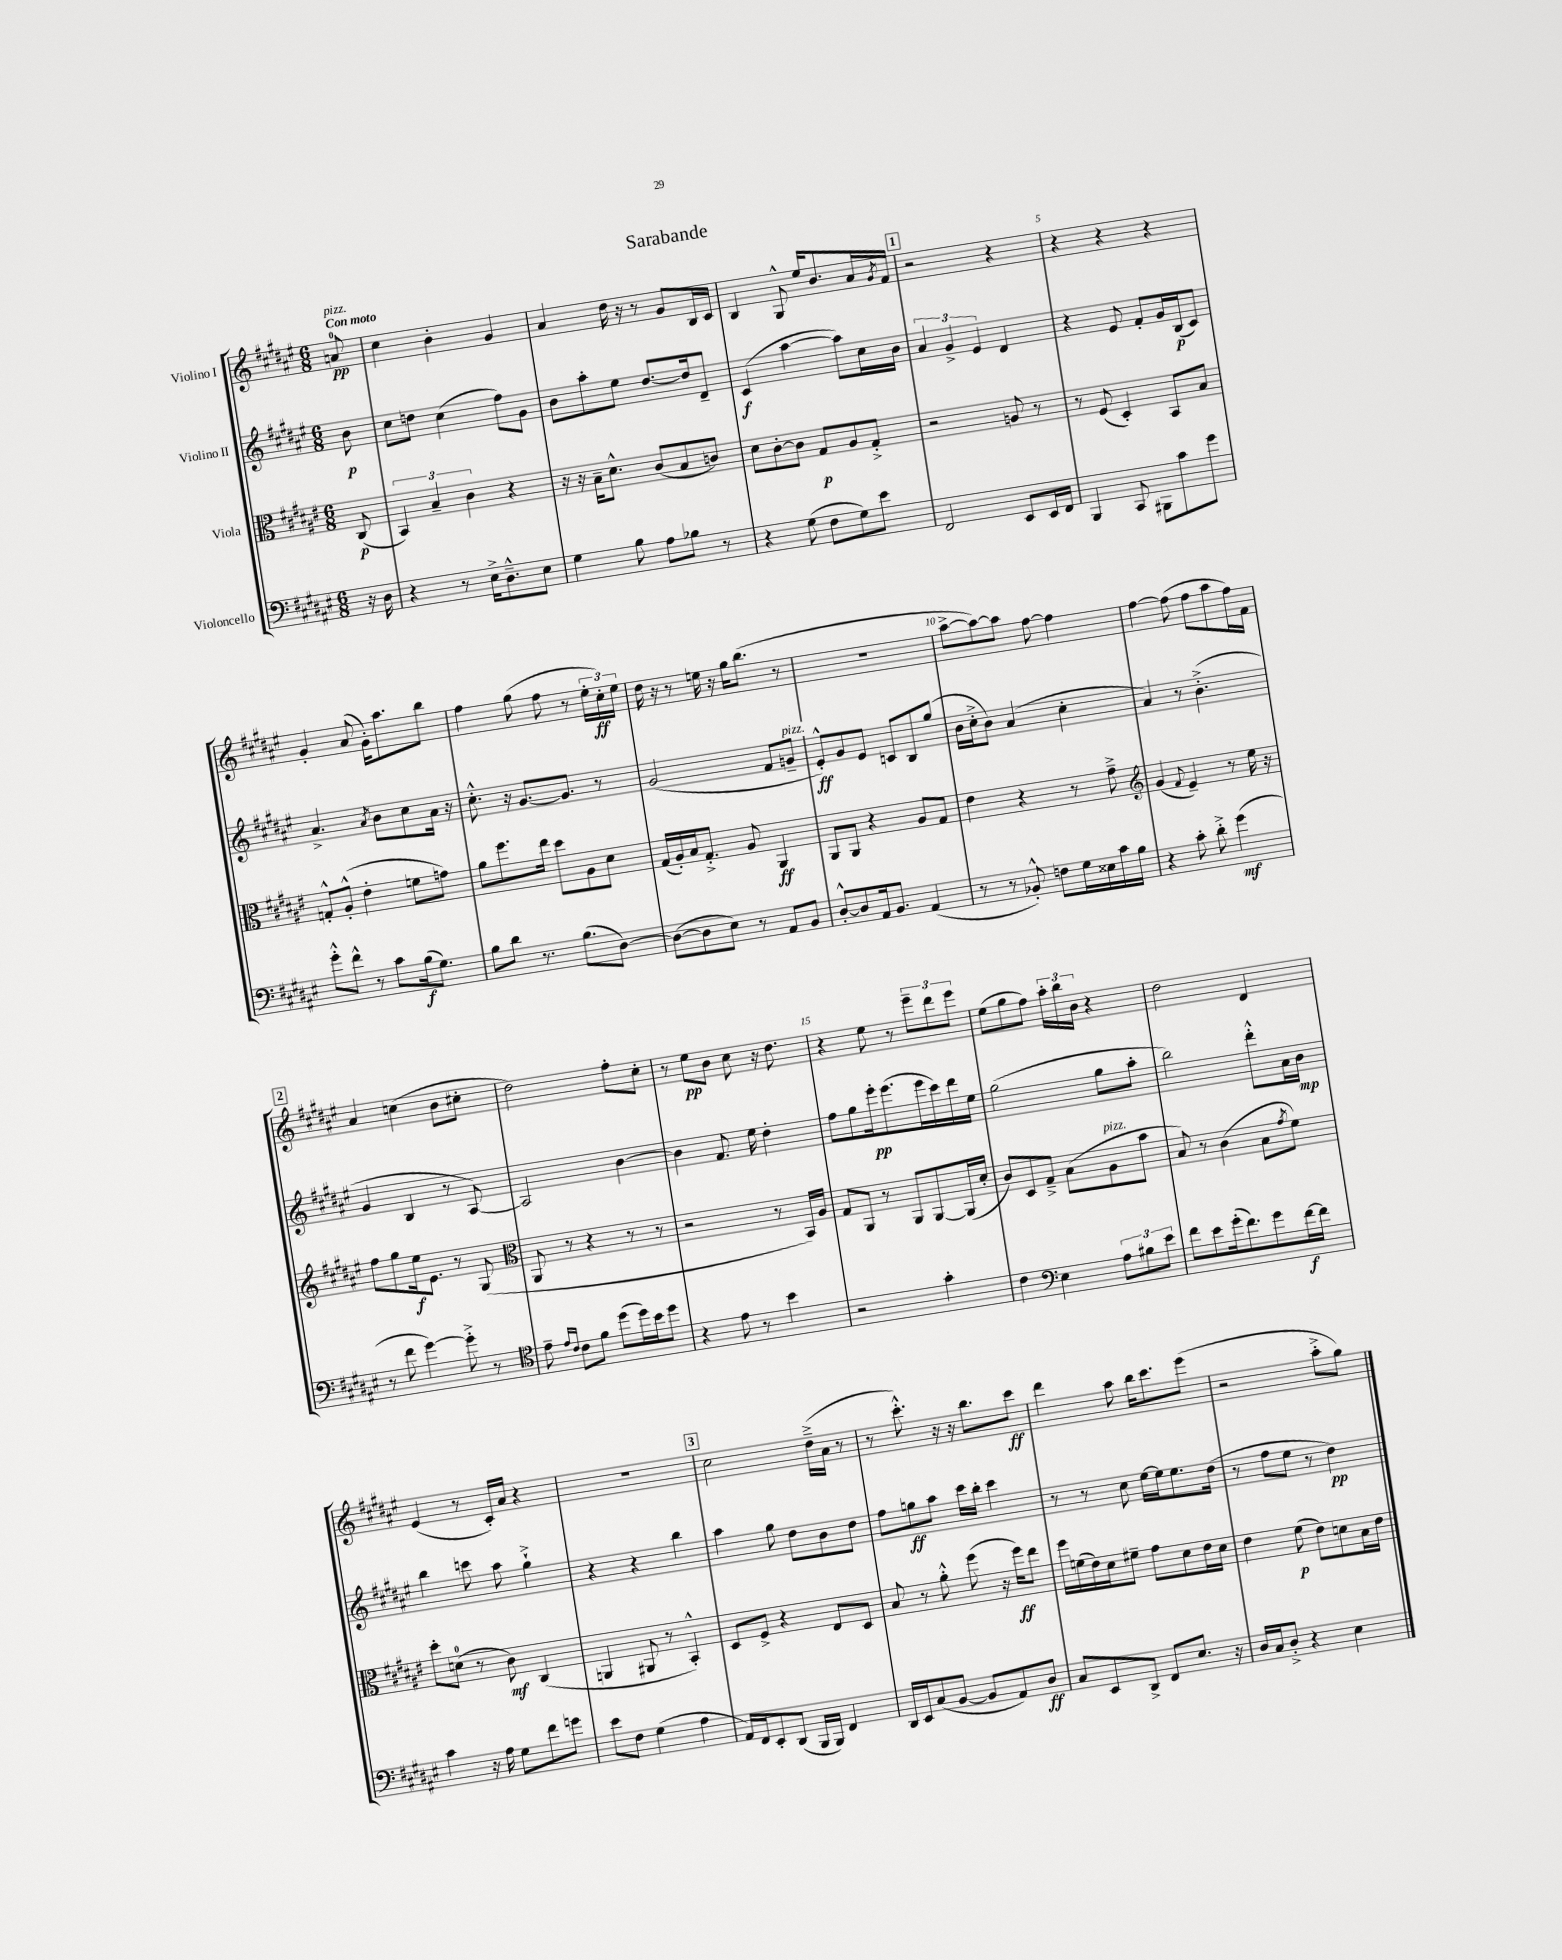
\header { title = "Sarabande" }
<<
\new StaffGroup <<
\new Staff = "s0" \with { instrumentName = "Violino I" } {
    \clef treble \key fis \major \numericTimeSignature \time 6/8 \partial 8 \tempo "Con moto"
    a'8-0\pp^\markup { \italic "pizz." } |
    cis''4 b'4-. gis'4 |
    ais'4 dis''16 r16 r8 gis'8 b16 cis'16 |
    b4 gis8-^ eis''16 b'8. ais'16 \acciaccatura { gis'8 } fis'16 |
    \mark \markup { \box "1" } r2 r4 |
    r4 r4 r4 |
    gis'4-. ais'8( gis'16-.) ais''8. b''8 |
    fis''4 gis''8( fis''8 r8 \tuplet 3/2 { eis''16-. cis''16-.\ff) eis''16 } |
    dis''16 r16 r8 e''16 r16 gis''16 b''8.( r8 |
    r2. |
    ais''8~-> ais''8~) ais''8 fis''8~ fis''4 |
    fis''4~ fis''8( fis''8 ais''8 fis''16) fis'16 |
    \mark \markup { \box "2" } ais'4 c''4( b'8 cis''8-. |
    dis''2) fis''8-. cis''8-. |
    r8 eis''8\pp b'8 cis''8 r16 dis''8. |
    r4 eis''8 r8 \tuplet 3/2 { eis'''8-- dis'''8 eis'''8 } |
    eis''8( gis''8 fis''8) \tuplet 3/2 { ais''16-. b''16 b'16 } r4 |
    dis''2 dis'4 |
    eis'4( r8 cis'16-.) ais'16 r4 |
    R2. |
    \mark \markup { \box "3" } cis''2 dis''16--->( ais'16 r8 |
    r8 cis'''8.-.-^) r16 r16 b''8. cis'''8\ff |
    dis'''4 ais''8 b''16 cis'''8. eis'''8( |
    r2 ais''8-.-> gis''8) \bar "|." |
}
\new Staff = "s1" \with { instrumentName = "Violino II" } {
    \clef treble \key fis \major \numericTimeSignature \time 6/8 \partial 8
    b'8\p |
    cis''8 d''8 cis''4( fis''8) gis'8 |
    b'8 ais''8-. eis''8 dis''8.~ dis''16 dis'8-- |
    cis'4\f( ais''4~ ais''8) cis''16 b'16 |
    \mark \markup { \box "1" } \tuplet 3/2 { ais'4 gis'4-> eis'4 } dis'4 |
    r4 eis'8 fis'8-. gis'16 b16\p( cis'8) |
    ais'4.-> \acciaccatura { ais'8 } b'8 cis''8 ais'16 r16 |
    cis''8.-.-^ r16 gis'8.~ gis'8. r8 |
    gis'2( fis'8 g'8--^\markup { \italic "pizz." } |
    eis'8-.-^\ff) gis'8 eis'8 c'8 b8 gis''8( |
    b'16 cis''16-.-> b'8) ais'4( cis''4-. |
    ais'4) r8 b'4.-.->( |
    \mark \markup { \box "2" } gis'4 b4 r8 ais8~) |
    ais2 b'4~ |
    b'4 fis'8. eis''16 dis''4-. |
    fis''8 gis''8 eis'''16-.\pp eis'''8.( eis'''16 cis'''16) dis'''16 eis''16 |
    gis''2( gis''8 ais''8-. |
    b''2) dis'''8-.-^ ais'16 b'16\mp |
    b''4 c'''8 ais''8 gis''4-!-> |
    r4 r4 b''4 |
    \mark \markup { \box "3" } ais''4 gis''8 dis''8 b'8 dis''8 |
    fis''8 g''8\ff ais''8 cis'''16 b''16-. cis'''4 |
    r8 r8 cis''8 eis''16~ eis''16 eis''8. dis''16( |
    r8 fis''8 eis''8 r8 dis''4\pp) \bar "|." |
}
\new Staff = "s2" \with { instrumentName = "Viola" } {
    \clef alto \key fis \major \numericTimeSignature \time 6/8 \partial 8
    cis8\p( |
    \tuplet 3/2 { b,4) b4-- cis'4 } r4 |
    r16 r16 b16-- dis'8.-^ cis'8( b8 c'8) |
    dis'8 cis'8~-. cis'8 gis8\p ais8 gis8-.-> |
    \mark \markup { \box "1" } r2 a8 r8 |
    r8 fis8( dis4-.) b,8 b8 |
    g8-.-^ ais8-.-^( eis'4-. f'8 g'8) |
    ais'8 fis''8. eis''16 dis''8 ais8 dis'8 |
    gis16( ais16-.) b16 gis8.-.-> ais8 ais,4\ff |
    ais,8 ais,8 r4 ais8 gis8 |
    eis'4 r4 r8 gis'8---> |
    \clef treble gis'4( \appoggiatura { fis'8 } eis'4--) r8 eis''16 r16 |
    \mark \markup { \box "2" } fis''8 gis''8 eis''16\f eis'8. r8 gis8( |
    \clef alto ais,8 r8 r4 r8 r8 |
    r2 r8 b,16) ais16 |
    gis8 ais,8 r8 ais,8 ais,8~ ais,16( dis'16-. |
    cis'8) dis8 gis8---> b8( ais8^\markup { \italic "pizz." } b'8 |
    b8) r8 cis'4( b8 \acciaccatura { gis'8 } fis'8) |
    dis''8-. d'8-0( r8 cis'8\mf) cis4( |
    a,4 ais,8 r8 b,4-.-^) |
    \mark \markup { \box "3" } dis8 fis8-> r4 eis8 dis8 |
    b8 r8 ais'8-.-^ fis''8( r16 fis''16\ff) eis''8 |
    fis''16 f'16( eis'16) dis'16 fis'8-- gis'8 dis'8 eis'16 dis'16 |
    eis'4 fis'8\p( eis'8) d'8 b16 eis'16 \bar "|." |
}
\new Staff = "s3" \with { instrumentName = "Violoncello" } {
    \clef bass \key fis \major \numericTimeSignature \time 6/8 \partial 8
    r16 dis16 |
    r4 r8 eis16-> dis8.---^ eis8 |
    gis4 b8 ais8 bes8 r8 |
    r4 gis8( fis8 gis8) eis'8 |
    \mark \markup { \box "1" } fis,2 eis,8 eis,16 fis,16 |
    b,,4 cis,8 bis,,8 cis'8 gis'8 |
    gis'8-.-^ fis'8-^ r8 cis'8 b16\f( gis8.) |
    b8 dis'8 r8. b8.( dis8~) |
    dis8~( dis8 eis8) r8 ais,8 b,8 |
    dis8~-.-^ dis8 ais,16 b,8. ais,4( |
    r8 r8 bes,8-.-^) f8 gis16 eisis16 cis'16 b16 |
    r4 cis'8-. dis'8-.-> gis'4\mf( |
    \mark \markup { \box "2" } r8 fis'8 gis'4~) gis'8-.-> r8 |
    \clef tenor eis'8-- \grace { eis'16 cis'16 } cis'8 fis'8 dis''8( dis''16) b'16 dis''8 |
    r4 eis'8 r8 b'4 |
    r2 gis'4-. |
    cis'4 \clef bass eis4 \tuplet 3/2 { ais8 bis8 eis'8 } |
    fis'8 eis'8 gis'16-.( fis'8.) gis'8 fis'16~\f fis'16 |
    cis'4 r16 ais16 gis8 fis'8 g'8 |
    eis'8 fis8 gis4( ais4 |
    \mark \markup { \box "3" } ais,16) fis,16 eis,8-. dis,8( b,,16 b,,16) fis,4 |
    dis,16 eis,16 cis8( b,8~ b,8 ais,8) dis8\ff |
    cis8 eis,8 dis,8-> fis,8 eis8. r16 |
    dis16 cis16 dis8-.-> r4 eis4 \bar "|." |
}
>>
>>
\layout { \context { \Score \override BarNumber.break-visibility = ##(#f #t #t) barNumberVisibility = #(every-nth-bar-number-visible 5) } }
